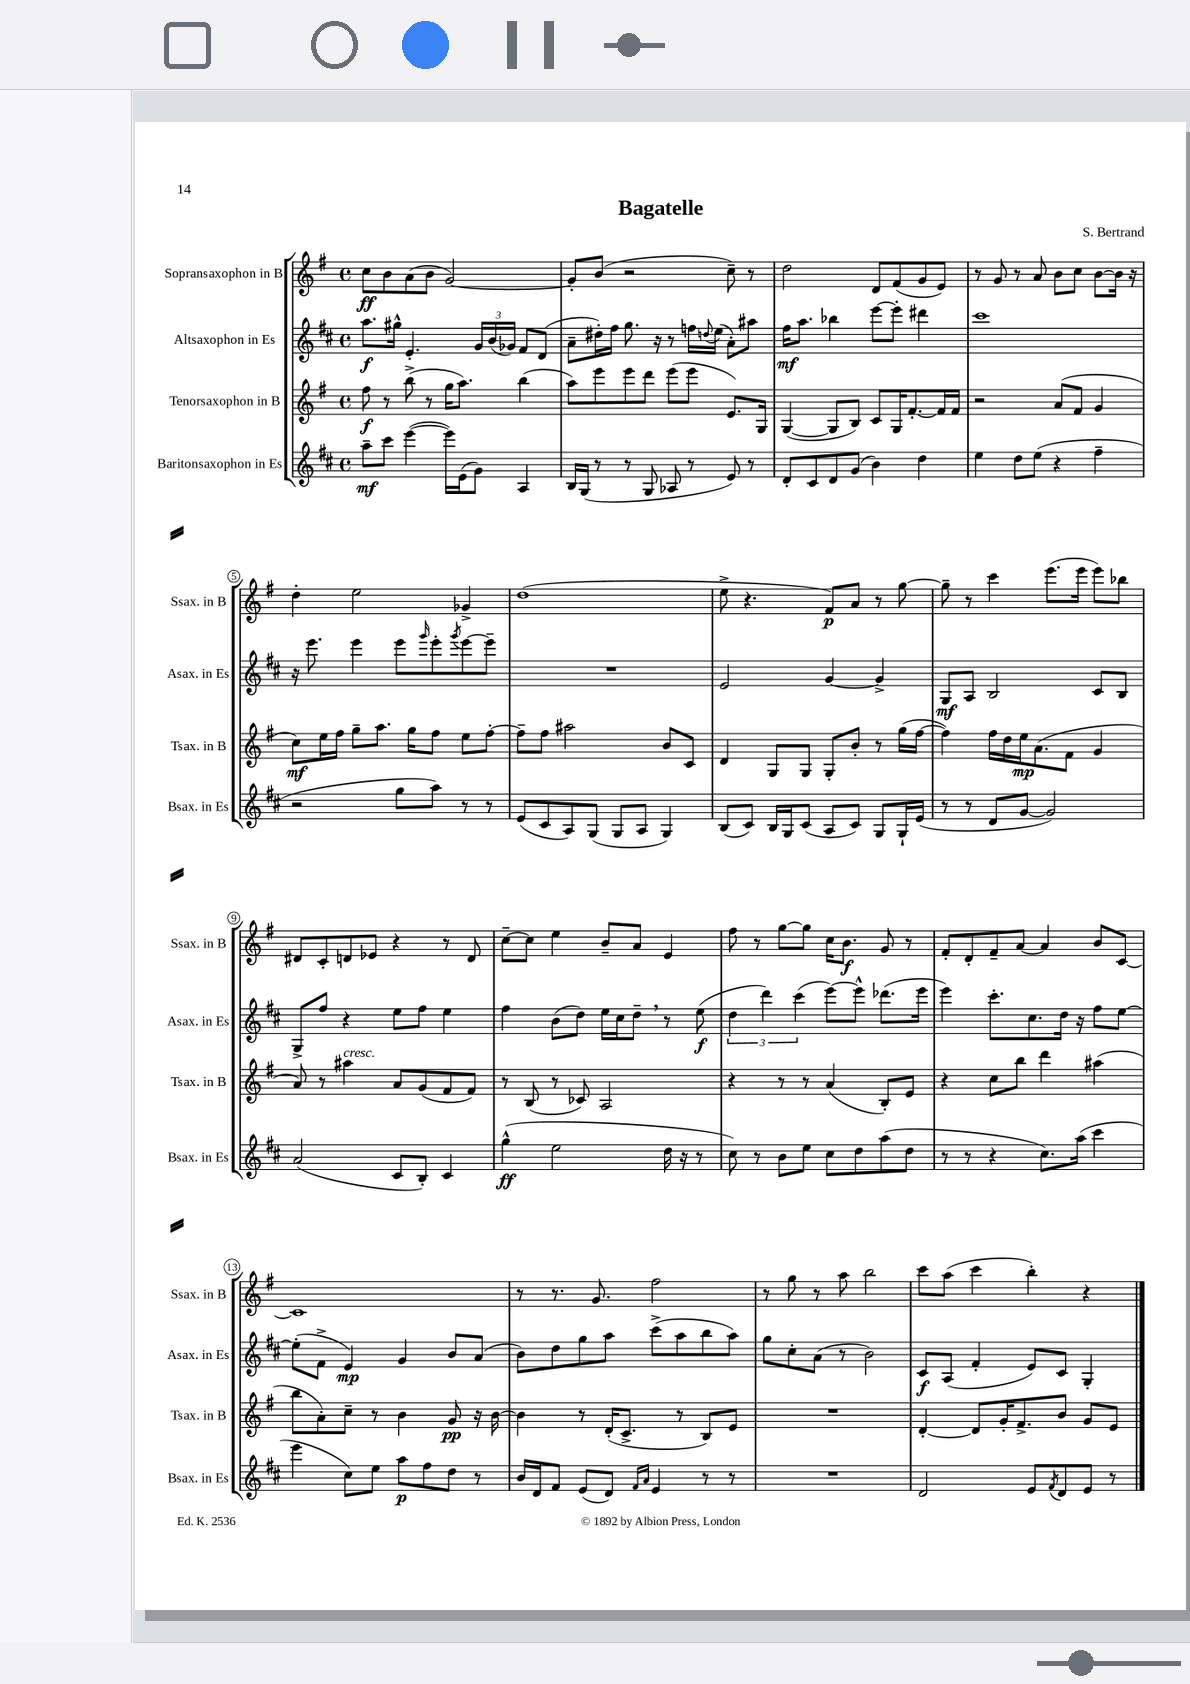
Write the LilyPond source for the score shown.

\header { title = "Bagatelle" composer = "S. Bertrand" }
<<
\new StaffGroup <<
\new Staff = "s0" \with { instrumentName = "Sopransaxophon in B" shortInstrumentName = "Ssax. in B" } {
    \clef treble \key g \major \defaultTimeSignature \time 4/4
    c''8\ff b'8 a'8( b'8 g'2~) |
    g'8-. b'8( r2 c''8--) r8 |
    d''2 d'8 fis'8( g'8 e'8) |
    r8 g'8 r8 a'8 b'8 c''8 b'8~ b'16 r16 |
    d''4-. e''2 ges'4-> |
    d''1( |
    e''8-> r4. fis'8\p) a'8 r8 g''8~ |
    g''8-- r8 c'''4 e'''8.( e'''16 e'''8) bes''8 |
    dis'8 c'8-. d'8 ees'8 r4 r8 d'8 |
    c''8~-- c''8 e''4 b'8-- a'8 e'4 |
    fis''8 r8 g''8~ g''8 c''16 b'8.\f g'8 r8 |
    fis'8-. d'8-. fis'8-- a'8~ a'4 b'8 c'8~ |
    c'1 |
    r8 r8. g'8. fis''2 |
    r8 g''8 r8 a''8 b''2 |
    c'''8 a''8( c'''4 b''4-.) r4 \bar "|." |
}
\new Staff = "s1" \with { instrumentName = "Altsaxophon in Es" shortInstrumentName = "Asax. in Es" } {
    \clef treble \key d \major \defaultTimeSignature \time 4/4
    a''8.\f gis''16-^ e'4.-. \tuplet 3/2 { g'16 b'16( ges'16) } fis'8 d'8( |
    a'8-- dis''16-.) fis''16 g''8. r16 r8 f''16 \appoggiatura { d''8 } e''16( a'8-.) ais''8 |
    fis''16\mf a''8. bes''4 e'''8~ e'''8-. dis'''4 |
    cis'''1 |
    r16 e'''8. e'''4 e'''8 \grace { g'''16 } e'''8-. \acciaccatura { g'''8 } e'''8~ e'''8-- |
    R1 |
    e'2 g'4~ g'4-> |
    g8\mf a8 b2 cis'8 b8 |
    g8-> fis''8 r4 e''8 fis''8 e''4 |
    fis''4 b'8( d''8) e''16 cis''16 d''8-- \breathe r8 e''8\f( |
    \tuplet 3/2 { d''4 d'''4) cis'''4( } e'''8~) e'''8-^ des'''8.( e'''16 |
    e'''4) cis'''8.-. cis''8. d''16 r16 fis''8 e''8~ |
    e''8-.( fis'8-> e'4\mp) g'4 b'8 a'8( |
    b'8) d''8 g''8 a''8 cis'''8->( a''8 b''8 a''8) |
    g''8 cis''8-. a'8( r8 b'2) |
    cis'8\f a8( fis'4-. e'8) cis'8 g4-. \bar "|." |
}
\new Staff = "s2" \with { instrumentName = "Tenorsaxophon in B" shortInstrumentName = "Tsax. in B" } {
    \clef treble \key g \major \defaultTimeSignature \time 4/4
    fis''8\f r8 b''8->( r8 g''16 a''8.) b''4( |
    a''8) e'''8 e'''8 d'''8 e'''8( e'''8 e'8.) g16 |
    g4~( g8 b8) c'8 g16 fis'8.~-. fis'16 fis'16 |
    r2 a'8( fis'8 g'4 |
    c''8\mf) e''16 fis''16 g''8-- a''8. g''16 fis''8 e''8 fis''8~-. |
    fis''8-- fis''8 ais''2 b'8 c'8 |
    d'4 g8 g8 g8-. b'8-. r8 g''16( fis''16~ |
    fis''4) fis''16 d''16 e''16\mp a'8.( fis'8 g'4 |
    a'8) r8 ais''4^\markup { \italic "cresc." } a'8 g'8( fis'8 fis'8) |
    r8 b8( r8 ces'8) a2 |
    r4 r8 r8 a'4( b8-.) e'8 |
    r4 c''8 b''8 d'''4 ais''4( |
    b''8 a'8-.) c''8-- r8 b'4 g'8\pp r16 b'16~ |
    b'4 r8 d'16-.( c'8.-> r8 b8) e'8 |
    R1 |
    d'4~-. d'8 g'16-. fis'8.-> b'8 g'8 e'8 \bar "|." |
}
\new Staff = "s3" \with { instrumentName = "Baritonsaxophon in Es" shortInstrumentName = "Bsax. in Es" } {
    \clef treble \key d \major \defaultTimeSignature \time 4/4
    a''8--\mf cis'''8 e'''4~( e'''16) e'16( g'8) a4 |
    b16 g16( r8 r8 g8 aes8 r8 e'8) r8 |
    d'8-. cis'8 d'8 g'8( b'4) d''4 |
    e''4 d''8 e''8( r4 fis''4-- |
    r2 g''8 a''8) r8 r8 |
    e'8( cis'8 a8) g8( g8 a8 g4) |
    b8( cis'8) b16 g16 cis'8( a8 cis'8) g8 g16-! e'16( |
    r8 r8 d'8 g'8~ g'2) |
    a'2( cis'8 b8-.) cis'4 |
    g''4-^\ff( e''2 d''16 r16 r8 |
    cis''8) r8 b'8 e''8 cis''8 d''8 a''8( d''8 |
    r8 r8 r4 cis''8.) a''16( cis'''4 |
    e'''4 cis''8) e''8 a''8\p fis''8 d''8 r8 |
    b'16 d'16 fis'8 e'8( d'8) \grace { fis'16 a'16 } e'4 r8 r8 |
    R1 |
    d'2 e'8 \acciaccatura { fis'8 } d'8 e'8 r8 \bar "|." |
}
>>
>>
\layout { \context { \Score \override BarNumber.stencil = #(make-stencil-circler 0.1 0.3 ly:text-interface::print) } }
